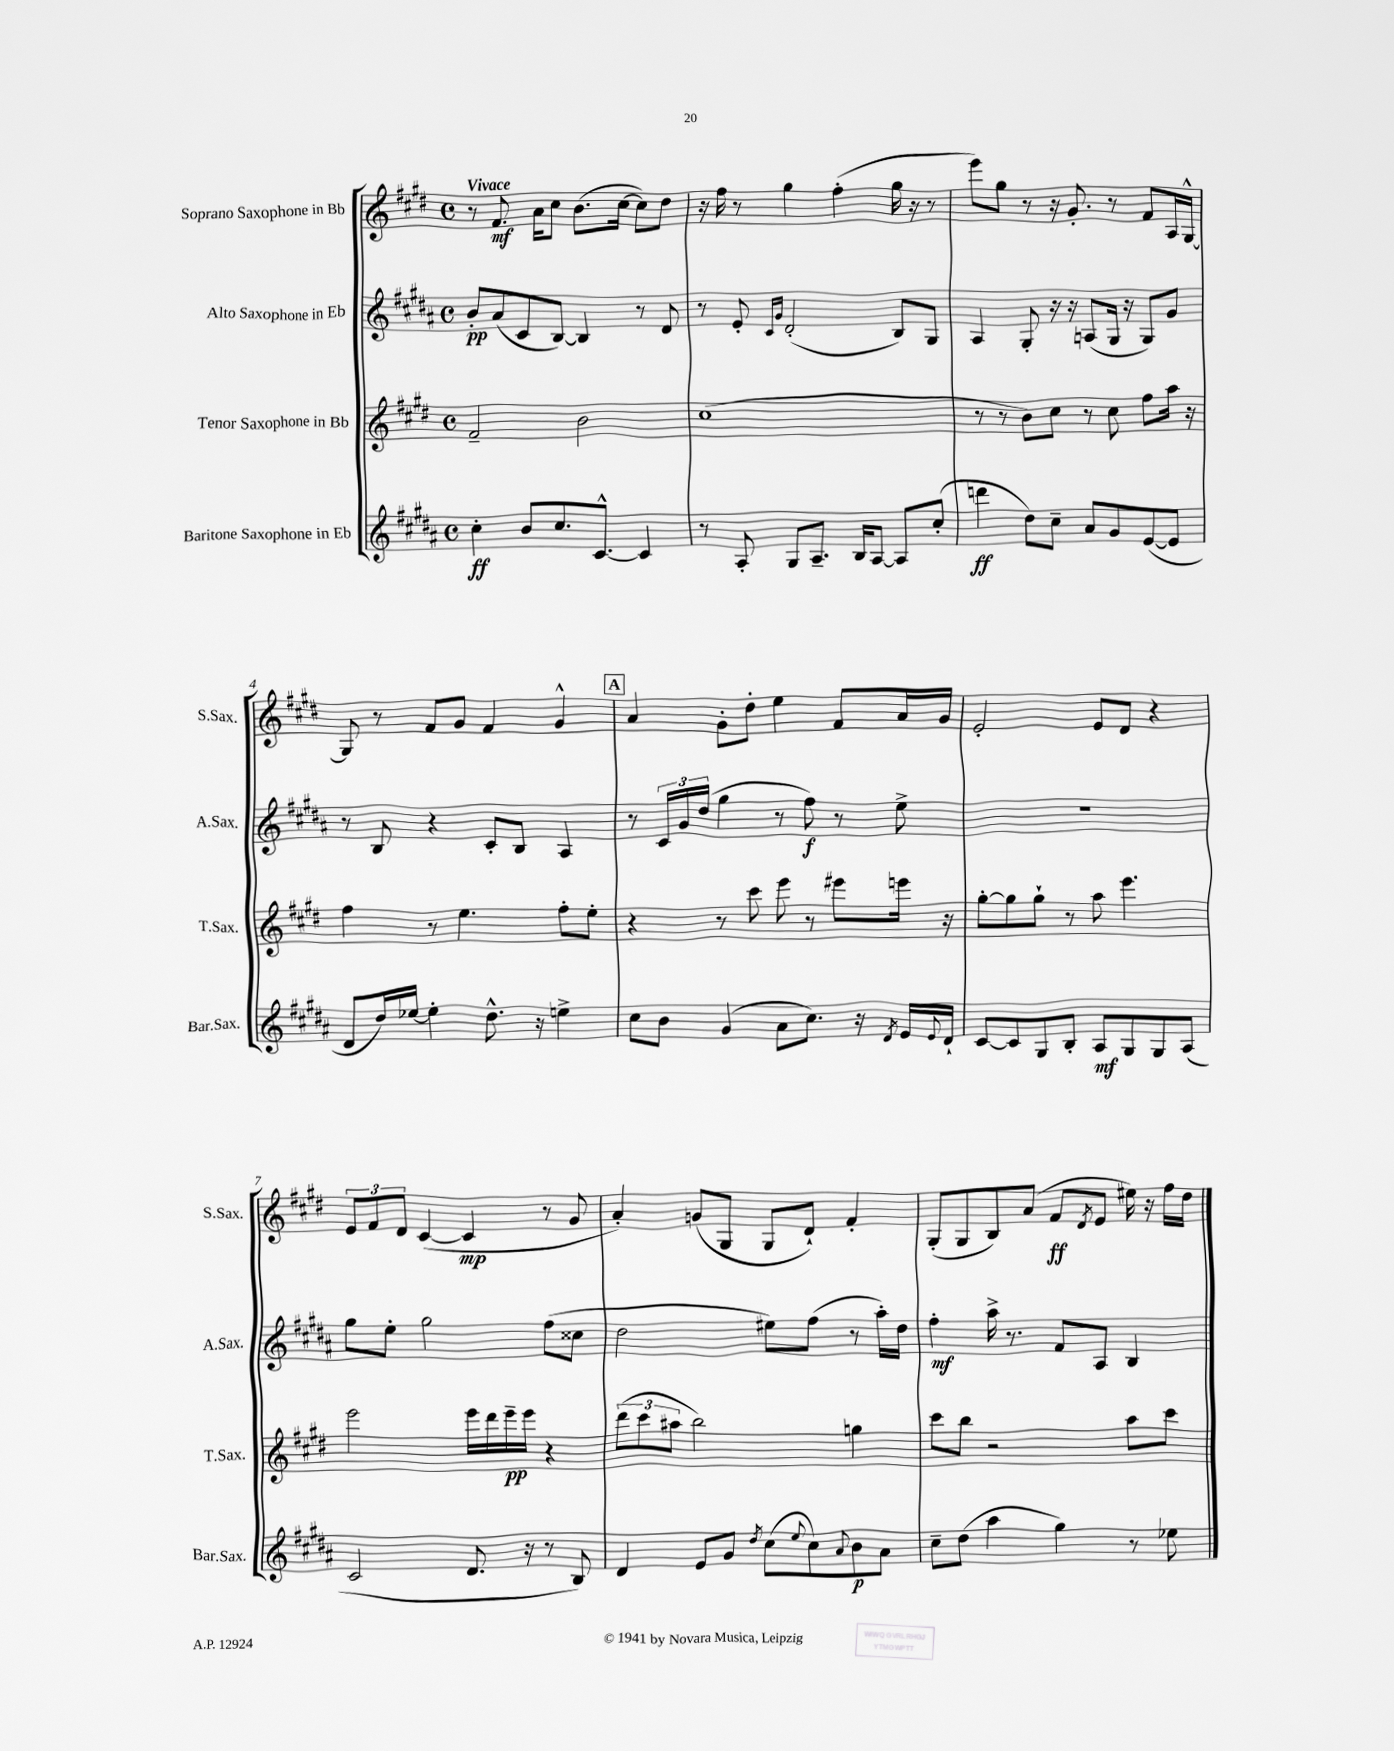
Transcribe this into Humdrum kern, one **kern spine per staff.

**kern	**kern	**kern	**kern
*staff4	*staff3	*staff2	*staff1
*clefG2	*clefG2	*clefG2	*clefG2
*k[f#c#g#d#a#]	*k[f#c#g#d#]	*k[f#c#g#d#a#]	*k[f#c#g#d#]
*M4/4	*M4/4	*M4/4	*M4/4
*met(c)	*met(c)	*met(c)	*met(c)
4cc#'	2f#~	8b'	8r
.	.	(8a#	8.f#
8b	.	8c#	.
.	.	.	16a
8.cc#	.	[8B)	8cc#
.	2b	4B]	(8.b
[8.c#^^	.	.	.
.	.	.	[16cc#
4c#]	.	8r	8cc#])
.	.	8d#	8dd#
=	=	=	=
8r	(1cc#	8r	16r
.	.	.	16ff#
8A#'	.	8e'	8r
.	.	16qqc#	.
.	.	16qqg#	.
8G#	.	(2d#'	4gg#
8.A#~	.	.	.
.	.	.	(4ff#'
16B	.	.	.
[8A#	.	.	.
8A#]	.	8B)	16gg#
.	.	.	16r
(8cc#'	.	8G#	8r
=	=	=	=
4ddd	8r	4A#	8eee)
.	8r	.	8gg#
8dd#)	8b)	8G#'	8r
8cc#~	8cc#	16r	16r
.	.	16r	8.g#'
8a#	8r	(8A	.
8g#	8cc#	16G#	8r
.	.	16r	.
([8e	8ff#	8G#)	8f#
8e]	16aa	8g#	16A
.	16r	.	[16G#^^
=	=	=	=
8d#	4ff#	8r	8G#]
16dd#)	.	8B	8r
[16ee-	.	.	.
4ee-']	8r	4r	8f#
.	4.ee	.	8g#
8.dd#^^	.	8c#'	4f#
.	.	8B	.
16r	.	.	.
4ee^	8ff#'	4A#	4g#^^
.	8ee'	.	.
=	=	=	=
8cc#	4r	8r	4a
8b	.	24c#	.
.	.	24g#	.
.	.	(24dd#	.
(4g#	8r	4gg#	8g#'
.	8ccc#	.	8dd#'
8a#	8eee	8r	4ee
8.cc#)	8r	8ff#)	.
.	8eee#	8r	8f#
16r	.	.	.
8qd#	.	.	.
16e	16eee	8ee^	16a
8qqe	.	.	.
16d#`	16r	.	16g#
=	=	=	=
[8c#	[8gg#'	1r	2e'
8c#]	8gg#]	.	.
8G#	8gg#`	.	.
8B'	8r	.	.
8A#	8aa	.	8e
8G#	4.eee	.	8d#
8G#	.	.	4r
(8A#	.	.	.
=	=	=	=
2c#	2eee	8gg#	12e
.	.	.	12f#
.	.	8ee'	.
.	.	.	12d#
.	.	2gg#	([4c#
8.d#	16eee	.	4c#]
.	16ddd#	.	.
.	16eee~	.	.
16r	16eee	.	.
8r	4r	(8ff#	8r
8B)	.	8cc##	8g#
=	=	=	=
4d#	(12ddd#	2dd#	4a')
.	12ccc#	.	.
.	12aa#	.	.
8e	2bb)	.	(8g
8g#	.	.	8G#
8qdd#	.	.	.
(8cc#	.	8ee#)	8G#
8qqee	.	.	.
8cc#)	.	(8ff#	8d#`)
8qqa#	.	.	.
8b	4gg	8r	4f#'
8a#	.	16aa#')	.
.	.	16dd#	.
=	=	=	=
8cc#~	8ccc#	4ff#'	(8G#'
(8dd#	8bb	.	8G#
4aa#	2r	16aa#^	8B)
.	.	8.r	.
.	.	.	(8a
4gg#)	.	8f#	8f#
.	.	.	8qd#
.	.	8A#	8e
8r	8aa	4B	16ee#)
.	.	.	16r
8ee-	8ccc#	.	16ff#
.	.	.	16dd#
==	==	==	==
*-	*-	*-	*-
